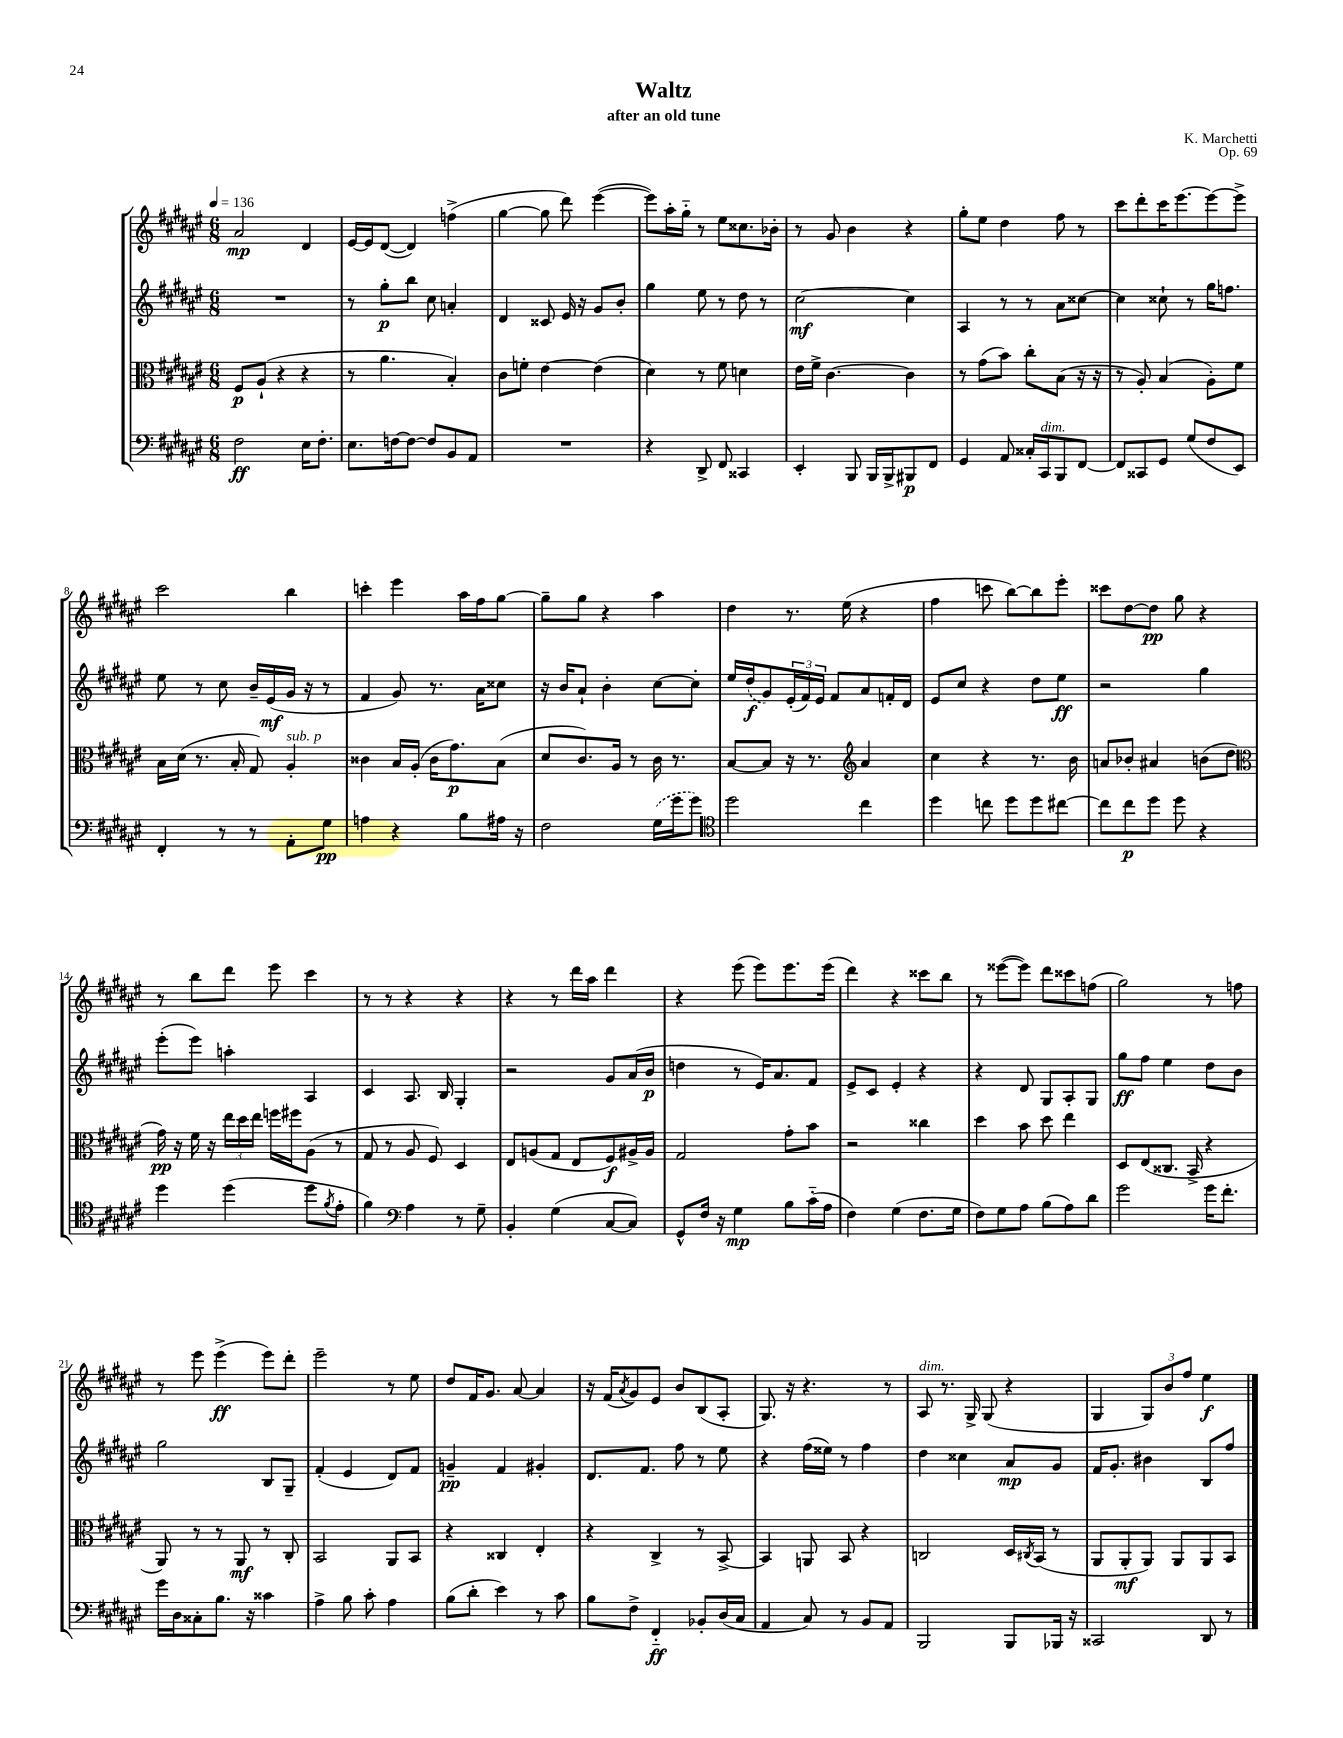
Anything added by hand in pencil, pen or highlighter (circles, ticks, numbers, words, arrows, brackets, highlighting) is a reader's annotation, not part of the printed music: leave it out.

**kern	**kern	**kern	**kern
*staff4	*staff3	*staff2	*staff1
*clefF4	*clefC3	*clefG2	*clefG2
*k[f#c#g#d#a#e#]	*k[f#c#g#d#a#e#]	*k[f#c#g#d#a#e#]	*k[f#c#g#d#a#e#]
*M6/8	*M6/8	*M6/8	*M6/8
*MM136	*MM136	*MM136	*MM136
2F#	8F#	2.r	2a#
.	(8A#`	.	.
.	4r	.	.
16E#	4r	.	4d#
8.F#'	.	.	.
=	=	=	=
8.E#	8r	8r	[16e#
.	.	.	16e#]
.	4.a#	8gg#'	([8d#
[16F	.	.	.
8F_	.	8bb	4d#])
8F]	.	8cc#	.
8BB	4B')	4a'	(4ff^
8AA#	.	.	.
=	=	=	=
2.r	8c#	4d#	[4gg#
.	8f'	.	.
.	[4e#	8c##	8gg#]
.	.	16e#	8ddd#)
.	.	16r	.
.	(4e#]	8g#	([4eee#
.	.	8b'	.
=	=	=	=
4r	4d#)	4gg#	8eee#])
.	.	.	16aa#'
.	.	.	16gg#'~
8DD#^	8r	8ee#	8r
8FF#	8f#	8r	8ee#
4CC##	4d	8dd#	8.cc##
.	.	8r	.
.	.	.	16b-'
=	=	=	=
4EE#'	16e#	[2cc#	8r
.	16f#^	.	.
.	[4.c#	.	8g#
8BBB	.	.	4b
16BBB	.	.	.
16BBB^	.	.	.
8BBB#	4c#]	4cc#]	4r
8FF#	.	.	.
=	=	=	=
4GG#	8r	4A#	8gg#'
.	(8g#	.	8ee#
8AA#	8b)	8r	4dd#
16C##'	8cc#'	8r	.
16CC#	.	.	.
8BBB	(8B	8a#	8ff#
[8FF#	16r	[8cc##	8r
.	16r	.	.
=	=	=	=
8FF#]	8r	4cc##]	8ccc#
8CC##	8A#')	.	8ddd#'
8GG#	(4B	8cc##`	16ccc#
.	.	.	[8.eee#
(8G#	.	8r	.
8F#	8A#')	16gg#	8eee#_
.	.	8.ff	.
8EE#)	8f#	.	8eee#^]
=	=	=	=
4FF#'	16B	8ee#	2ccc#
.	(16d#	.	.
.	8.r	8r	.
8r	.	8cc#	.
.	16B'	.	.
8r	8G#)	16b~	.
.	.	(16e#	.
8AA#'	4A#'	16g#	4bb
.	.	16r	.
8G#	.	8r	.
=	=	=	=
4A	4c##	4f#	4ccc'
4r	16B	8g#)	4eee#
.	(16A#'	.	.
.	16c##	8.r	.
.	8.g#)	.	.
8B	.	.	16aa#
.	.	16a#	16ff#
16A#	(8B	8cc##	[8gg#
16r	.	.	.
=	=	=	=
2F#	8d#	16r	8gg#~]
.	.	16b	.
.	8.c#)	8a#`	8gg#
.	.	4b'	4r
.	16A#	.	.
.	8r	.	.
(16G#	16c#	[8cc#	4aa#
16g#	8.r	.	.
8g#)	.	8cc#']	.
=	=	=	=
*clefC4	*	*	*
2dd#	[8B	16ee#	4dd#
.	.	(16dd#	.
.	8B]	8g#)	.
.	16r	(24e#'	8.r
.	.	24f#)	.
.	8.r	.	.
.	.	24e#	.
.	.	8f#	.
.	.	.	(16ee#
*	*clefG2	*	*
4cc#	4a#	8a#	4r
.	.	16f'	.
.	.	16d#	.
=	=	=	=
4dd#	4cc#	8e#	4ff#
.	.	8cc#	.
8cc	4r	4r	8ccc
8dd#	.	.	[8bb)
8dd#	8.r	8dd#	8bb]
[8cc#	.	8ee#	8eee#'
.	16b	.	.
=	=	=	=
8cc#]	8a	2r	8ccc##
8cc#	8b-'	.	[8dd#
8dd#	4a#	.	8dd#]
8dd#	.	.	8gg#
4r	(8b	4gg#	4r
.	8dd#	.	.
=	=	=	=
*	*clefC3	*	*
4dd#	16g#)	(8eee#'	8r
.	16r	.	.
.	16f#	8eee#)	8bb
.	16r	.	.
(4dd#	24ee#	4aa'	8ddd#
.	24dd#	.	.
.	24ee#	.	.
.	16ff	.	8eee#
.	16ff#	.	.
8dd#	(8A#	4A#	4ccc#
8qf#	.	.	.
8e#'	8r	.	.
=	=	=	=
4f#)	8G#	4c#	8r
.	8r	.	8r
*clefF4	*	*	*
4A#	8A#	8.A#	4r
.	8F#)	.	.
.	.	16B	.
8r	4D#	4G#'	4r
8G#~	.	.	.
=	=	=	=
4BB'	8E#	2r	4r
.	(8A	.	.
(4G#	8G#	.	8r
.	8E#	.	16ddd#
.	.	.	16aa#
[8C#	8F#)	8g#	4ddd#
8C#])	16A#^	(16a#	.
.	16A#	16b	.
=	=	=	=
8GG#^^	2G#	4dd	4r
16F#	.	.	.
16r	.	.	.
4G#	.	8r	(8eee#
.	.	16e#)	8eee#)
.	.	8.a#	.
8B	8g#'	.	8.eee#
(16c#'~	8b	8f#	.
16A#	.	.	(16eee#
=	=	=	=
4F#)	2r	8e#^	4ddd#)
.	.	8c#	.
(4G#	.	4e#'	4r
8.F#	4cc##	4r	8ccc##
.	.	.	8bb
16G#	.	.	.
=	=	=	=
8F#)	4dd#	4r	8r
8G#	.	.	([8eee##
8A#	8b	8d#	8eee##])
(8B	8dd#	8G#	8ddd#
8A#)	4ee#	8A#'	8ccc##
8d#	.	8G#	(8ff
=	=	=	=
2g#	8D#	8gg#	2gg#)
.	(8E#	8ff#	.
.	8.C##	4ee#	.
.	16BB^	.	.
16g#	4r	8dd#	8r
8.f#'	.	.	.
.	.	8b	8ff
=	=	=	=
16g#	8AA#)	2gg#	8r
16D#	.	.	.
8C##'	8r	.	8eee#
8.B	8r	.	(4eee#^
.	8AA#	.	.
16r	.	.	.
4c##	8r	8B	8eee#)
.	8C#'	8G#~	8ddd#'
=	=	=	=
4A#^	2BB	(4f#'	2eee#~
8B	.	4e#	.
8c#'	.	.	.
4A#	8AA#	8d#)	8r
.	8BB	8f#	8ee#
=	=	=	=
(8B	4r	4g~	8dd#
8d#'	.	.	16f#
.	.	.	8.g#
4e#)	4C##	4f#	.
.	.	.	[8a#
8r	4E#'	4g#'	4a#]
8c#	.	.	.
=	=	=	=
8B	4r	8.d#	16r
.	.	.	(16f#
.	.	.	8qa#
8F#^	.	.	8g#)
.	.	8.f#	.
4FF#'~	4C#^	.	8e#
.	.	8ff#	8b
8BB-'	8r	8r	(8B
(16D#	[8BB^	8ee#	8A#'
16C#	.	.	.
=	=	=	=
4AA#	4BB]	4r	8.G#)
.	.	.	16r
8C#)	8AA	(16ff#	4.r
.	.	16ee##)	.
8r	8BB	8r	.
8BB	4r	4ff#	.
8AA#	.	.	8r
=	=	=	=
2BBB	2C	4dd#	8A#
.	.	.	8.r
.	.	4cc##	.
.	.	.	16G#^
.	.	.	(8G#
8BBB	16D#	8a#	4r
.	8qC#	.	.
.	(16BB	.	.
16BBB-	8r	8g#	.
16r	.	.	.
=	=	=	=
2CC##	8AA#	16f#	4G#
.	.	8.g#'	.
.	8AA#'	.	.
.	8AA#)	4b#	12G#)
.	.	.	12b
.	8AA#	.	.
.	.	.	12ff#
8DD#	8AA#	8B	4ee#
8r	8BB	8ff#	.
==	==	==	==
*-	*-	*-	*-
